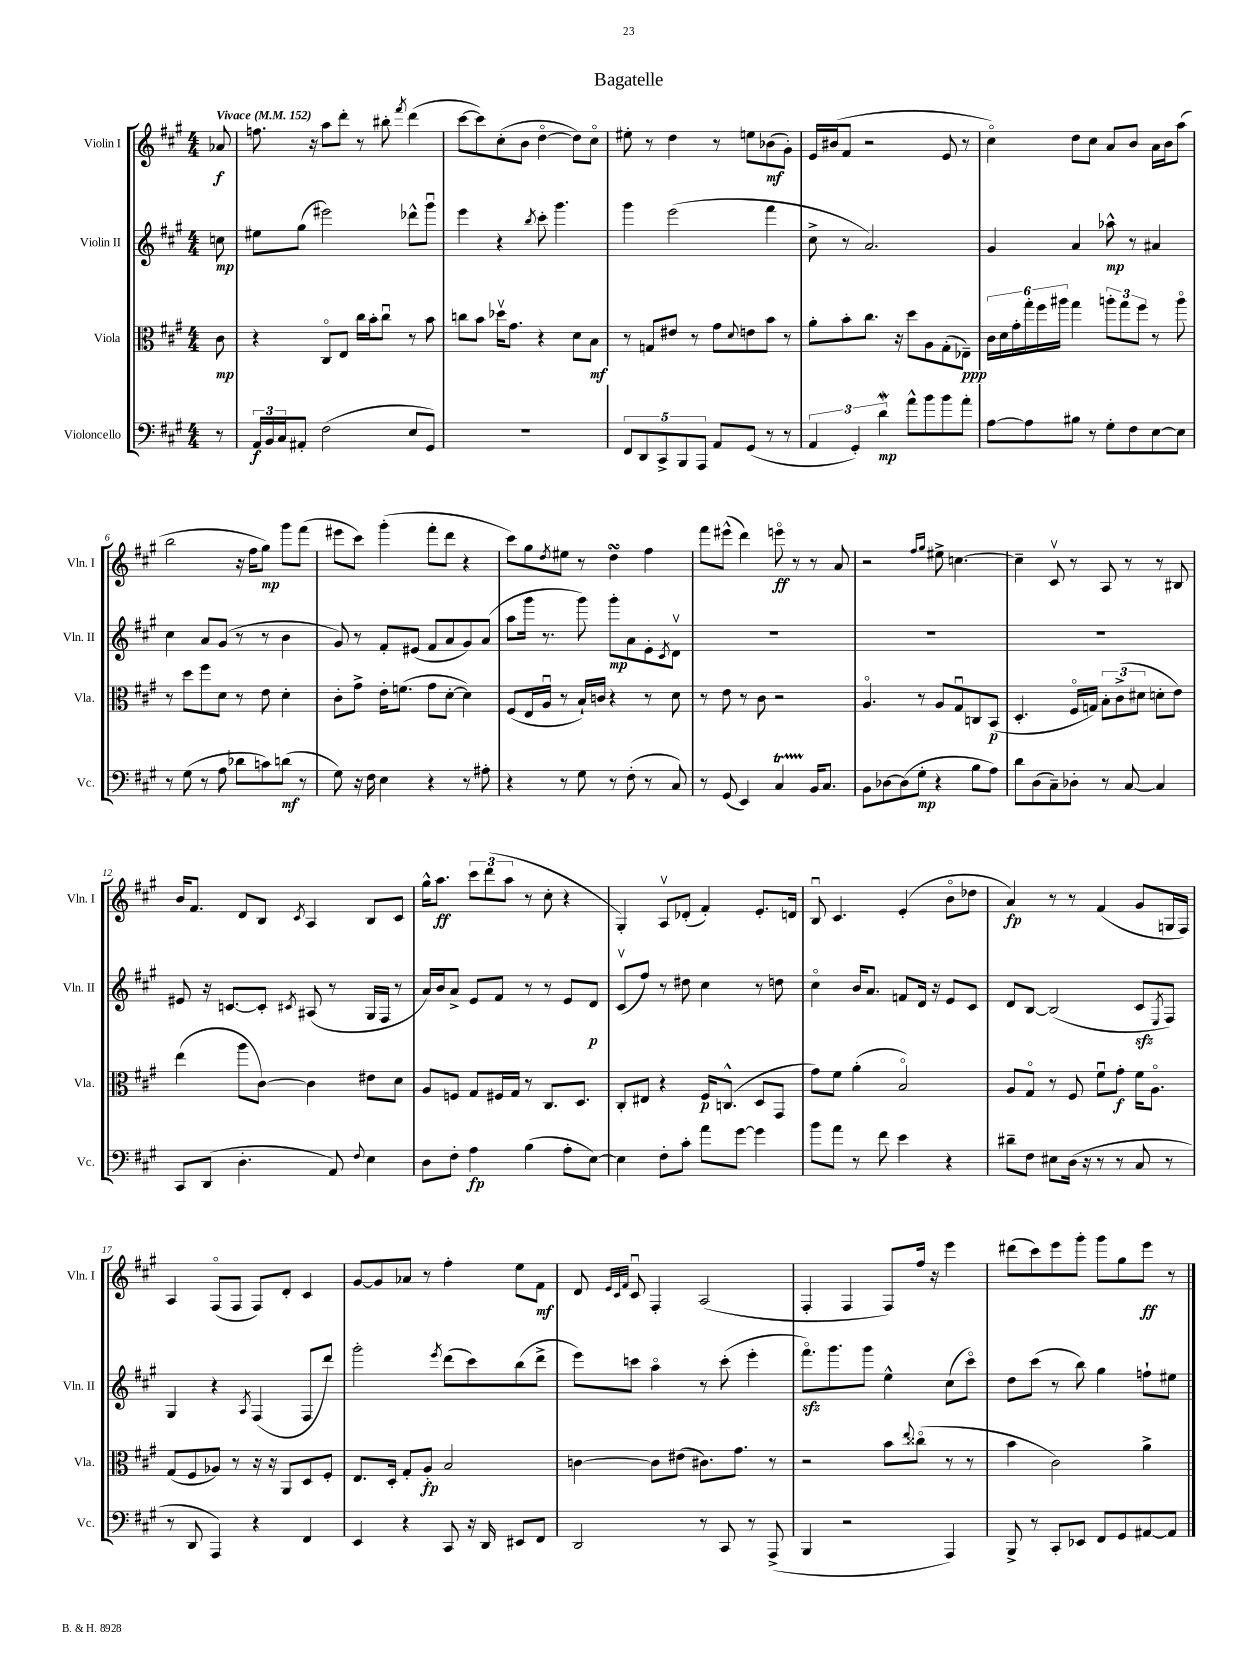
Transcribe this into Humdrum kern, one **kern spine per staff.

**kern	**kern	**kern	**kern
*staff4	*staff3	*staff2	*staff1
*clefF4	*clefC3	*clefG2	*clefG2
*k[f#c#g#]	*k[f#c#g#]	*k[f#c#g#]	*k[f#c#g#]
*M4/4	*M4/4	*M4/4	*M4/4
*MM152	*MM152	*MM152	*MM152
8r	8c#\	8cc\	8a-/
=	=	=	=
24AA/LL	4r	8ee#\L	8.ff\
24BB/	.	.	.
24C#/J	.	.	.
8AA#'/J	.	(8gg#\J	.
.	.	.	16r
(2F#\	8C#o/L	2eee#\)	8aa\L
.	8E/J	.	8ddd'\J
.	16cc#\LL	.	8r
.	16b'\J	.	.
.	8cc#u\J	.	8bb#'\
.	.	.	8qfff#/
8E/L	8r	8ddd-^^\L	(4ddd\
8GG#/J)	8b\	8ggg#u\J	.
=	=	=	=
1r	8cc\L	4eee\	[8ccc#\L
.	8b\J	.	8ccc#\])
.	16dd-v\LK	4r	(8cc#'\
.	8.g#\J	.	.
.	.	.	8b\J
.	.	8qbb/	.
.	4r	8ccc#'\	[4ddo\
.	.	4.ggg#\	.
.	8d\L	.	8dd\]L)
.	8B\J	.	8cc#o\J
=	=	=	=
10FF#/L	8r	4ggg#\	8ee#'\
10DD/	.	.	.
.	8G/L	.	8r
10CC#^/	.	.	.
.	8e#/J	(2eee\	4dd\
10BBB/	.	.	.
.	8r	.	.
10AAA/J	.	.	.
8AA/L	8g#\L	.	8r
.	8qqd/	.	.
(8GG#/J	8e\	.	8ee\L
8r	8b\J	4fff#\	(8b-\
8r	8r	.	8g#'\J)
=	=	=	=
6AA/	8a'\L	8cc#^\	16e/LL
.	.	.	(16b#/J
.	8b'\	8r	8f#/J
6GG#'/)	.	.	.
.	8.cc#\J	2.a/)	2r
6d\	.	.	.
.	16r	.	.
8a^^\L	8dd\L	.	.
8b\	8A\	.	.
8b\	(8G#'\	.	8e/
8a'\J	8E-~\J)	.	8r
=	=	=	=
[8A\L	24c#\LL	4g#/	4cc#o\)
.	24d\	.	.
.	24g#'\	.	.
8A\]	24gg#'\	.	.
.	24ff#\	.	.
.	24aa#\JJ	.	.
8B#\J	4gg#\	4a/	8dd\L
8r	.	.	8cc#\J
8G#'\L	12aa'\L	8aa-^^\	8a/L
.	12gg#\	.	.
8F#\	.	8r	8b/J
.	12ff#\J	.	.
[8E\	8r	4a#/	16a\LL
.	.	.	16b\J
8E\]J	8aao\	.	(8aa\J
=	=	=	=
8r	8r	4cc#\	2bb\
(8G#\	8dd\L	.	.
8r	8ff#\	8a/L	.
8A\	8d\J	(8g#/J	.
8d-\L	8r	8r	16r
.	.	.	16ff#\LK
8c\)	8e\	8r	8gg#\J)
(8d\J	4d'\	4b\	8ggg#\L
8r	.	.	(8fff#\J
=	=	=	=
8G#\)	8c#'\L	8g#/)	8eee#\L
16r	8g#^\J	8r	8ccc#\J)
16F#\	.	.	.
4E\	16e'\LK	8f#'/L	(4ggg#'\
.	(8.f\J	.	.
.	.	(8e#/J	.
4r	8g#\L	8f#/L	8fff#'\L
.	[8d'\J	8a/	8ddd\J
8r	4d\])	8g#/)	4r
8A#'\	.	(8a/J	.
=	=	=	=
4r	(8F#/L	8aa\L	8ccc#\L)
.	16E/L	16ggg#\Jk	8gg#\
.	16Au/JJ	8.r	.
.	.	.	8qdd/
8r	8r	.	8ee#\J
8G#\	16B`/LL)	8ggg#\)	8r
.	16c/JJ	.	.
8r	4r	8ggg#'\L	4dd\
(8F#'\	.	8a\	.
8r	8r	8e'\	4ff#\
.	.	8qc#/	.
8C#/)	8d\	8dv\J	.
=	=	=	=
8r	8r	1r	8fff#\L
(8GG#/	8e\	.	(8eee#^^\J
4EE/)	8r	.	4ddd\)
.	8c#\	.	.
4C#/	2r	.	8eeeo\
.	.	.	8r
16BB/LK	.	.	8r
8.C#/J	.	.	.
.	.	.	8a/
=	=	=	=
8BB\L	4.Ao/	1r	2r
[8D-\	.	.	.
(8D-\]	.	.	.
8G#'\J	8r	.	.
.	.	.	16qqff#/LL
.	.	.	16qqgg#/JJ
4r	8A/L	.	8ee#^\
.	8G#u/	.	[4.cc\
8B\L	8C/	.	.
8A\J)	(8BB/J	.	.
=	=	=	=
8d\L	4.D'/	1r	4cc~\]
(8D\	.	.	.
8C#~\)	.	.	8c#v/
8D-'\J	16F#o/LL	.	8r
.	16G/JJ)	.	.
8r	12B'\L	.	8A/
.	(12c#^\	.	.
[8C#/	.	.	8r
.	12d#\J	.	.
4C#/]	8d'\L	.	8r
.	8e\J)	.	8B#/
=	=	=	=
8CC#/L	(4ee\	8e#/	16b/LK
.	.	.	8.f#/J
(8DD/J	.	16r	.
.	.	[8.c/L	.
4.D'\	8aa\L	.	8d/L
.	[8c#\J)	8c'/]J	8B/J
.	.	8qc#/	8qc#/
.	4c#\]	(8A#/	4A/
8AA/)	.	8r	.
8qqF#/	.	.	.
4E\	8e#\L	16G#/LL	8B/L
.	.	16F#/JJ	.
.	8d\J	8r	8c#/J
=	=	=	=
8D\L	8A/L	16a/LL)	16gg#^^\LK
.	.	16b/J	8.aa\J
8F#'\J	8F/J	8a^/J	.
4A\	8G#/L	8e/L	12ccc#\L
.	.	.	(12ddd\
.	16F#/L	8f#/J	.
.	.	.	12aa\J
.	16G#/JJ	.	.
(4B\	8r	8r	8r
.	8.C#/L	8r	8cc#'\
8A'\L	.	8e/L	4r
.	8.D/J	.	.
[8E\J)	.	8d/J	.
=	=	=	=
4E\]	8C#'/L	(8c#v/L	4G#'/)
.	8E#/J	8ff#/J)	.
8F#'\L	4r	8r	8Av/L
8c#'\J	.	8dd#\	(8d-'/J
8a\L	16F#/LK	4cc#\	4f#'/)
.	(8.C^^/J	.	.
[8g#\J	.	.	.
4g#\]	8D/L	8r	8.e'/L
.	8GG#/J	8dd\	.
.	.	.	16d/Jk
=	=	=	=
8b\L	8g#\L)	4cc#o\	8Bu/
8a\J	8f#\J	.	4.c#/
8r	(4a'\	16b/LK	.
.	.	8.a/J	.
8f#\	.	.	.
4e\	2Bo/)	8f/L	(4e'/
.	.	16d/Jk	.
.	.	16r	.
4r	.	8e/L	8bo\L
.	.	8c#/J	8dd-\J
=	=	=	=
8d#~\L	8A/L	8d/L	4a/)
8F#\J	8G#o/J	[8B/J	.
8E#\L	8r	(2B/]	8r
(16D\Jk	8F#/	.	8r
16r	.	.	.
8r	8f#u\L	.	(4f#/
8r	8g#'\J	.	.
8C#/	16f#\LK	8c#/L	8g#/L
.	8.Ao\J	.	.
.	.	8qE/	.
8r	.	8F#/J)	16G/L
.	.	.	16F#/JJ)
=	=	=	=
8r	(8G#/L	4G#/	4A/
8DD/	8F#/	.	.
4AAA/)	8A-/J)	4r	(8F#o/L
.	8r	.	8F#/J
.	.	8qA/	.
4r	16r	(4F#/	8F#/L)
.	16r	.	.
.	8AA/L	.	8d'/J
4FF#/	8D/	8F#/L	4c#/
.	8F#'/J	8ddd/J)	.
=	=	=	=
4EE/	8.E/L	2ggg#'\	[8g#/L
.	.	.	8g#/]
.	16D'/Jk	.	.
4r	8G#'/L	.	8a-/J
.	8A'/J	.	8r
.	.	8qeee/	.
8CC#/	2B/	(8ddd\L	4ff#'\
16r	.	8ccc#\)	.
16DD/	.	.	.
8EE#/L	.	(8bb\	8ee\L
8FF#/J	.	8ddd^\J	8f#\J
=	=	=	=
2DD/	[4c\	8eee\L)	8d/
.	.	.	32qqe/LLL
.	.	.	32qqc#/
.	.	.	32qqf#/JJJ
.	.	8ccc\J	8c#u/
.	8c\]L	4aao\	4F#'/
.	(8e#\J	.	.
8r	8.c#\L)	8r	(2A/
8CC#/	.	(8ccc'\	.
.	8.g#\J	.	.
8r	.	4eee'\	.
(8AAA^/	8r	.	.
=	=	=	=
4BBB/	2r	8.fff#o\L)	4F#'/
.	.	8.ggg#\	.
2r	.	.	4F#/
.	.	8ggg#\J	.
.	8b\L	4ee^^\	8F#/L)
.	8qqee/	.	.
.	(8cc##o\J	.	16ff#/Jk
.	.	.	16r
4AAA/)	8r	(8cc#\L	4eee\
.	8r	8ccc#o\J)	.
=	=	=	=
8BBB^/	4b\	8dd\L	(8ddd#\L
8r	.	(8ccc#\J	8ccc#\)
8CC#'/L	2c#\)	8r	8eee\
8EE-/J	.	8bb\)	8ggg#'\J
8FF#/L	.	4gg#\	8ggg#\L
8GG#/	.	.	8gg#\
[8AA#/	4a^\	8ff`\L	8eee\J
8AA#/]J	.	8ee#\J	8r
==	==	==	==
*-	*-	*-	*-
